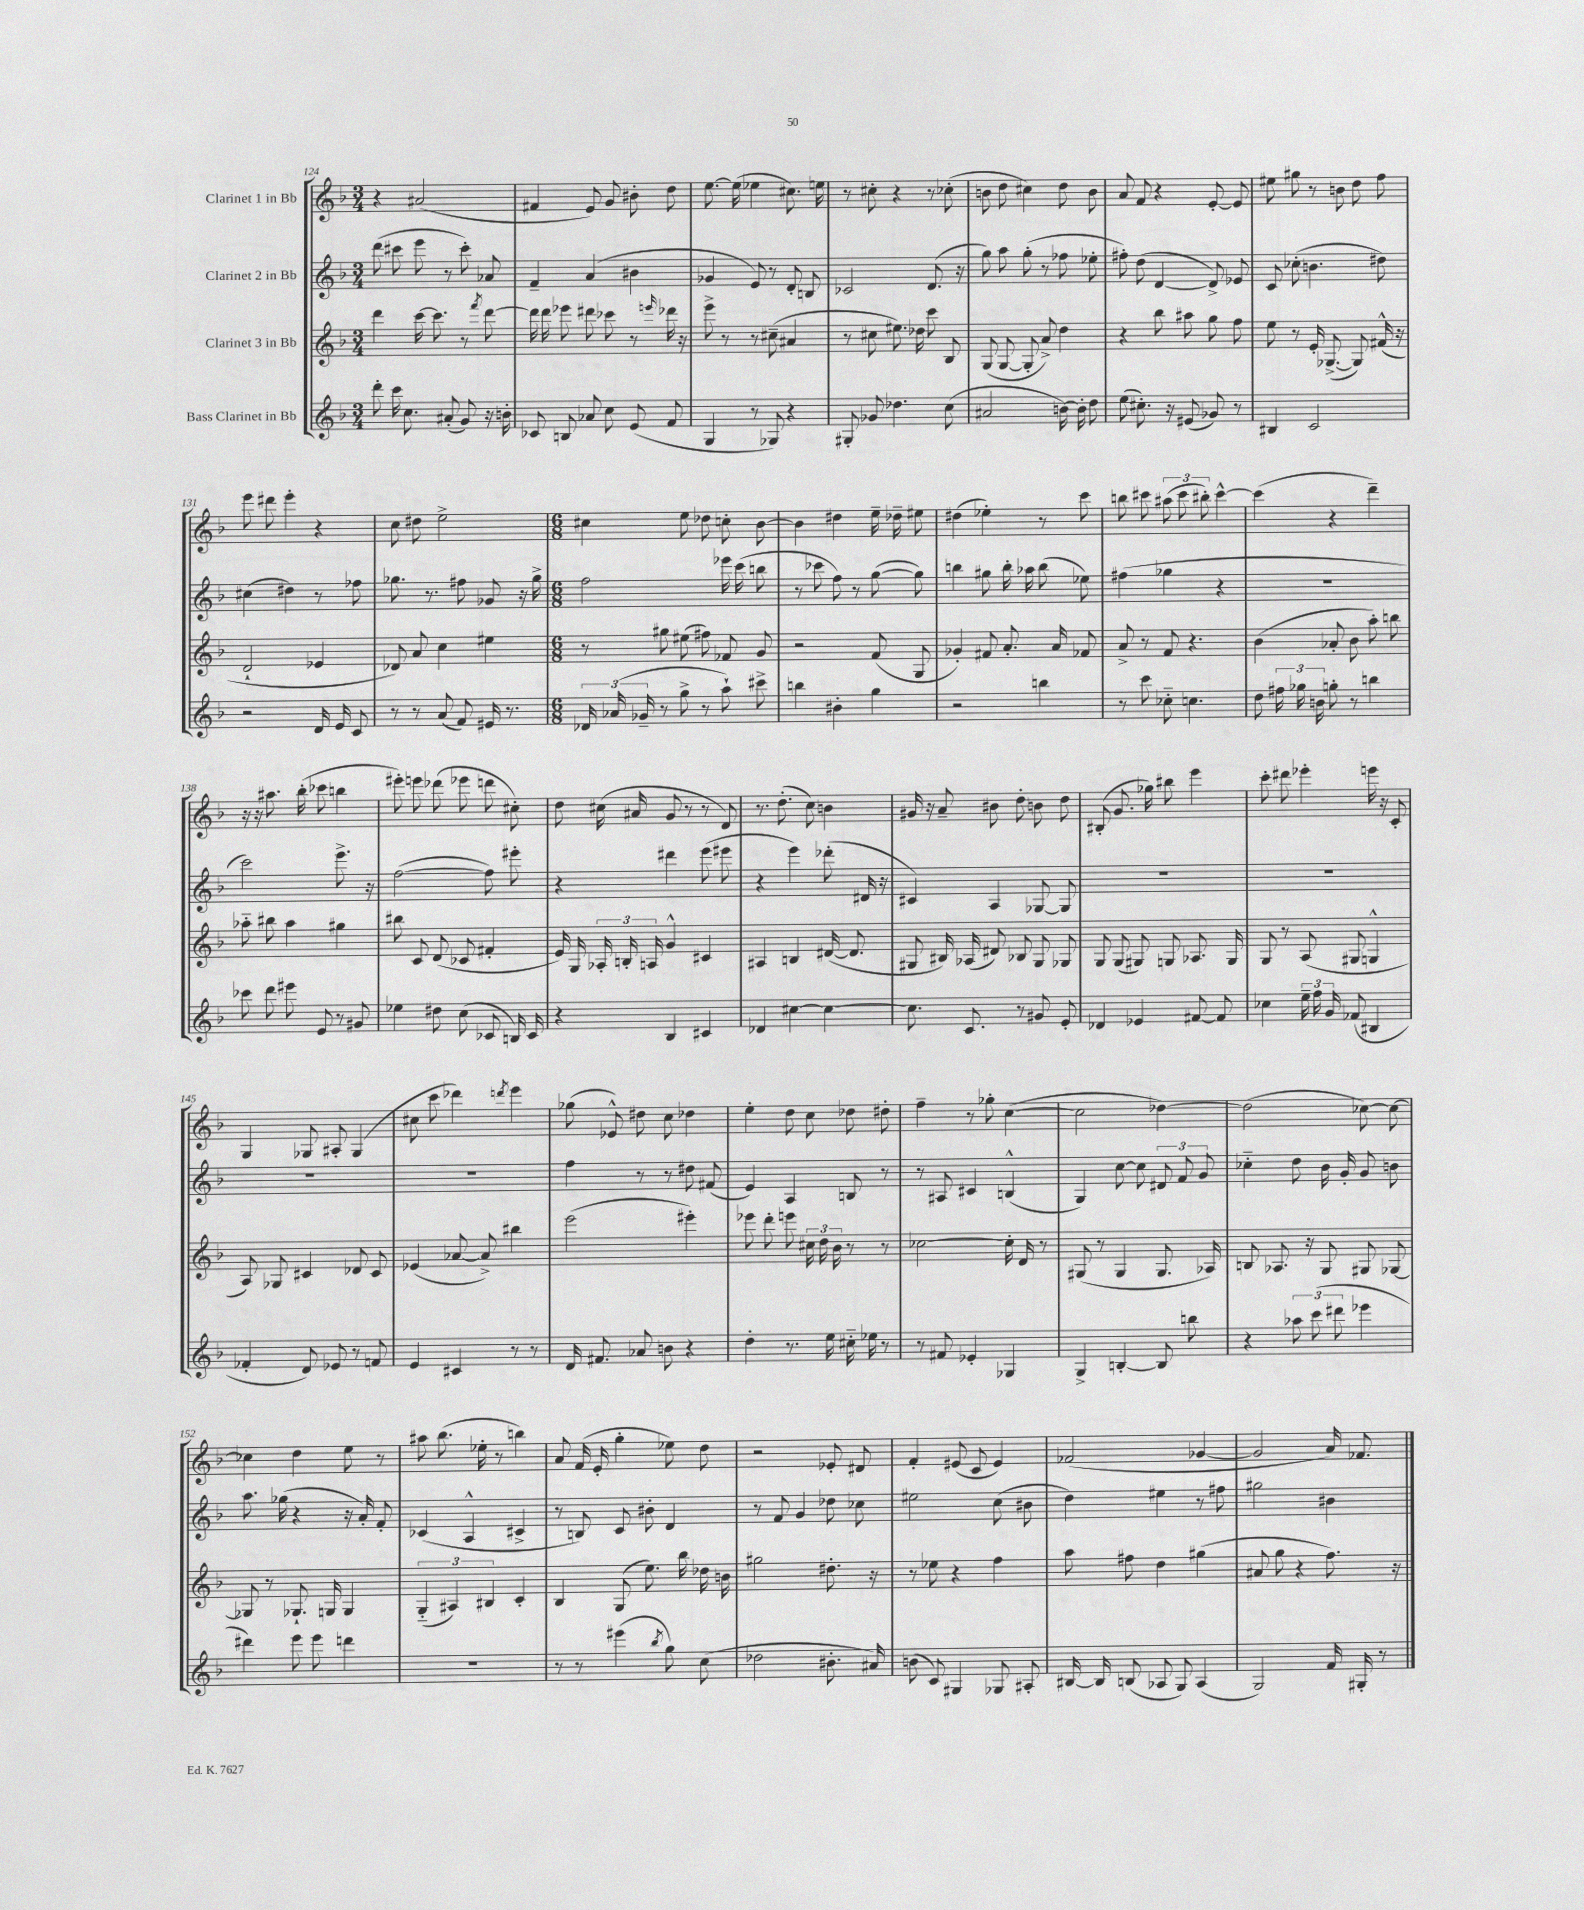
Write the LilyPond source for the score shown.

<<
\new StaffGroup <<
\new Staff = "s0" \with { instrumentName = "Clarinet 1 in Bb" } {
    \clef treble \key f \major \numericTimeSignature \time 3/4
    \autoBeamOff r4 ais'2( |
    fis'4 e'8) g'8 bis'8-. d''8 |
    e''8.~ e''16( ees''4 cis''8.) e''16 |
    r8 cis''8-. r4 r8 ces''8-.( |
    b'8 d''8 cis''4) d''8 b'8 |
    a'8 f'8 r4 e'8~-. e'8 |
    eis''8 gis''8 r8 b'8 d''8 f''8 |
    e'''8 dis'''8 e'''4-. r4 |
    c''8 dis''8 e''2-> |
    \numericTimeSignature \time 6/8 cis''4 e''8 des''8 c''8-. bes'8~ |
    bes'4 dis''4 e''16-- des''16-- eis''8 |
    dis''4( ees''4-.) r8 c'''8 |
    b''8 cis'''8 \tuplet 3/2 { ais''8( cis'''8 bis''8-.) } cis'''4~-^ |
    cis'''4( r4 d'''4--) |
    r16 r16 ais''8. bes''16-.( ces'''8 b''4 |
    eis'''8-.) e'''8 des'''8( ees'''8 d'''8 cis''8-.) |
    d''8 cis''16( ais'16 g'8 r8 r8 d'8) |
    r8. d''8.-.( c''8) b'4 |
    gis'16 r16 a'8-- bis'8 d''8-. b'8 d''8 |
    bis8-.( g'8. ges''16) bis''8 e'''4 |
    c'''8-. dis'''8 ees'''4-. e'''16 r16 c'8-. |
    g4 ges8 ais8-. ges4( |
    cis''8 c'''8 des'''4) \acciaccatura { d'''8 } e'''4 |
    ges''8( ees'8-^) dis''8 c''8 des''4 |
    e''4-. d''8 c''8 des''8 dis''8-. |
    f''4-- r8 ges''8-. c''4~( |
    c''2 des''4~) |
    des''2( ces''8~) ces''8~ |
    ces''4 d''4 e''8 r8 |
    ais''8 bes''8.( ees''16-. r8 b''4) |
    a'8 f'16( e'16-. g''4-. ees''8) d''8 |
    r2 ees'8-. dis'8 |
    f'4-. eis'8( c'8 eis'4) |
    fes'2( ges'4~ |
    ges'2 a'16) fes'8. \bar "|." |
}
\new Staff = "s1" \with { instrumentName = "Clarinet 2 in Bb" } {
    \clef treble \key f \major \numericTimeSignature \time 3/4
    \autoBeamOff d'''8( cis'''8 e'''8 r8 cis'''8-.) aes'8 |
    f'4-- a'4( bis'4 |
    ges'4 e'8) r8 d'8-. b8 |
    ces'2 d'8.( r16 |
    g''8) a''8 g''8-.( r8 fes''8 ees''8-. |
    fis''8-.) d''8( d'4~ d'8->) ees'8 |
    c'8 ces''8-.( b'4. dis''8) |
    cis''4( dis''4) r8 fes''8 |
    ges''8. r8. fis''8 ges'8 r16 ges''16-> |
    \numericTimeSignature \time 6/8 f''2 ees'''16 c'''16( b''8 |
    r8 ces'''8 f''8) r8 g''8~( g''8) |
    b''4 gis''8 b''16-. aes''16 b''8( ees''8) |
    fis''4( ges''4 r4 |
    R2. |
    c'''2) e'''8.-> r16 |
    f''2~( f''8) eis'''8-. |
    r4 dis'''4 e'''8( eis'''8 |
    r4 e'''4) des'''8-.( dis'16 r16 |
    cis'4) a4 ges8~ ges8 |
    R2. |
    R2. |
    R2. |
    R2. |
    f''4 r8 r8 dis''8 fis'8( |
    e'4) a4 b8 r8 |
    r8 ais8 cis'4 b4-^( |
    g4) c''8~ c''8 \tuplet 3/2 { dis'8 f'8 g'8 } |
    ces''4-_ d''8 bes'16 g'16-. g'8 b'8 |
    a''8. ges''16( r4 r16 a'16-.) f'8-. |
    ces'4( a4-^ cis'4-> |
    r8 b8) c'8 bis'8-. d'4 |
    r8 f'8 g'4 des''8 ces''8 |
    eis''2 c''8( bis'8 |
    d''4) eis''4 r8 fis''8 |
    gis''2 bis'4 \bar "|." |
}
\new Staff = "s2" \with { instrumentName = "Clarinet 3 in Bb" } {
    \clef treble \key f \major \numericTimeSignature \time 3/4
    \autoBeamOff d'''4 c'''16~ c'''8. r8 \acciaccatura { f'''8 } d'''8~ |
    d'''16 d'''16 ees'''8 dis'''8 ces'''8 r8 \grace { e'''16 } des'''16 r16 |
    e'''8-> r8 r8 cis''8--( ais'4 |
    r8 cis''8 eis''8.) des''16 c'''8 bes8 |
    g8( g8~ g8-. a'8->) d''4 |
    r4 bes''8 ais''8 g''8 f''8 |
    e''8 r8 e'16-. ges8.~->( ges8) fis'16-^( r16 |
    d'2-! ees'4 |
    des'8) a'8 c''4 eis''4 |
    \numericTimeSignature \time 6/8 r8 gis''8 eis''8( fis''8) fes'8 g'8 |
    r2 f'8( g8 |
    ges'4-.) fis'8 a'8.-. a'16 fes'8 |
    a'8-> r8 f'8 r4. |
    bes'4( aes'8-. bes'8 a''8-.) b''8 |
    aes''8-_ bis''8 aes''4 gis''4 |
    bis''8 c'8 d'8( ces'8 fis'4-. |
    e'16) g16 \tuplet 3/2 { aes16-. b16-. a16 } g'4-^ cis'4 |
    ais4 b4 dis'16~( dis'8. |
    gis8 bis16) aes16( dis'8) bes8 gis8 ges8 |
    g8 g8( gis8) g8 aes8. g16 |
    g8 r8 a8( gis8 g4-^ |
    a8) ges8 cis'4 des'8 cis'8 |
    ees'4( aes'8~ aes'8->) bis''4 |
    e'''2( eis'''4-.) |
    ees'''8 d'''8-. e'''8 \tuplet 3/2 { cis''16 d''16 bes'16 } r8 r8 |
    ces''2~ ces''16-. d'16 r8 |
    gis8( r8 gis4 gis8. aes16) |
    b8 aes8. r16 g8 gis8 ges8~ |
    ges8 r8 ges8.-! g16 g4 |
    \tuplet 3/2 { g4-_( ais4) bis4 } c'4-. |
    bes4 g8( e''8.) bes''16 des''16 b'16 |
    gis''2 dis''8.-. r16 |
    r8 ees''8 r4 f''4 |
    a''8 fis''8 d''4 gis''4( |
    ais'8 g''8 r4 f''8.) r16 \bar "|." |
}
\new Staff = "s3" \with { instrumentName = "Bass Clarinet in Bb" } {
    \clef treble \key f \major \numericTimeSignature \time 3/4
    \autoBeamOff d'''8-. c'''16 c''8. ais'8-.( g'8) r16 b'16-. |
    ces'8 b8 aes'8 c''8 e'8( f'8 |
    g4 r8 ges8) r4 |
    gis8-. ges'8 des''4. c''8( |
    ais'2 b'16~) b'16-. d''8 |
    e''8( cis''8.-.) r16 eis'8( ges'8) r8 |
    bis4 c'2 |
    r2 d'16 e'16 c'8 |
    r8 r8 a'8( f'8) eis'16 r8. |
    \numericTimeSignature \time 6/8 \tuplet 3/2 { des'16 aes'16( ges'16-- } r8 g''8-> r8 a''8-!) cis'''8-> |
    b''4 bis'4-. g''4 |
    r2 b''4 |
    r8 c'''8 ces''8-_ c''4. |
    d''8 \tuplet 3/2 { fis''16 ges''16 b'16 } g''8-. r8 b''4 |
    ces'''8 d'''8 eis'''8 e'8 r8 gis'8 |
    ees''4 dis''8 c''8( ces'8 b16) ces'16 |
    r4 bes4 cis'4 |
    des'4 cis''4~ cis''4~ |
    cis''8. c'8. r8 gis'8 e'8-. |
    des'4 ees'4 fis'8~ fis'8 |
    ces''4 \tuplet 3/2 { e''16-- f''16 g'16 } fes'8( bis4 |
    fes'4-. d'8) ees'8 r8 f'8 |
    e'4 cis'4 r8 r8 |
    d'16 fis'8. aes'8 b'8 r4 |
    d''4-. r8. e''16 cis''16-_ ees''16 r8 |
    r8 fis'8 ees'4-. ges4 |
    g4-> b4~-. b8 b''8 |
    r4 \tuplet 3/2 { aes''8 c'''8( dis'''8 } ees'''4 |
    dis'''4) e'''8 e'''8 d'''4 |
    R2. |
    r8 r8 eis'''4( \acciaccatura { bes''8 } g''8) c''8( |
    des''2 bis'8.-. ais'16) |
    b'8( c'8) gis4 ges8 ais8-. |
    bis16~ bis16 b8( aes8 g8) aes4( |
    g2) f'16 gis16-. r8 \bar "|." |
}
>>
>>
\layout { \context { \Score currentBarNumber = #124 } }
